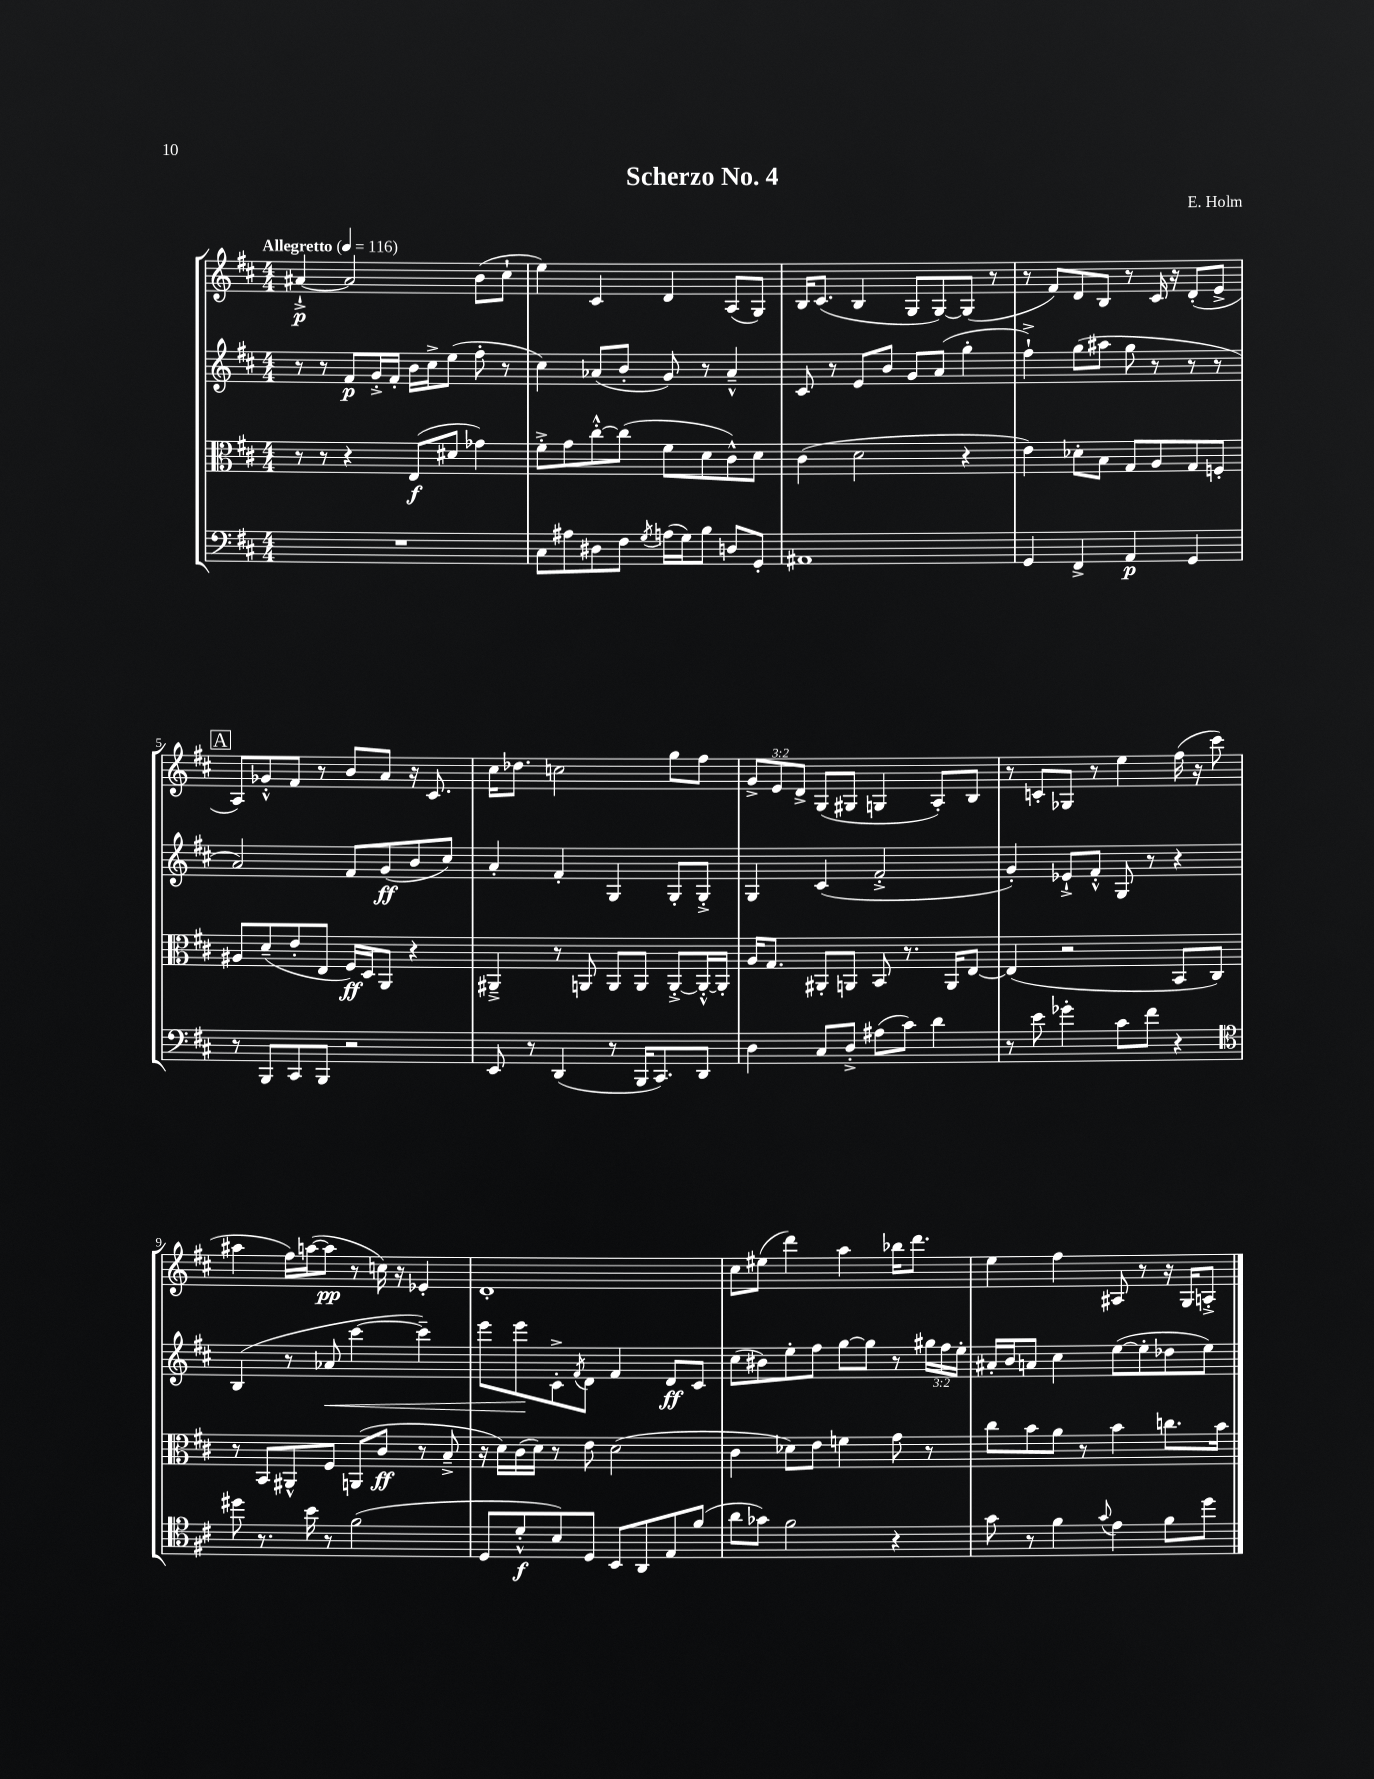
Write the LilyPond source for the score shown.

\header { title = "Scherzo No. 4" composer = "E. Holm" }
<<
\new StaffGroup <<
\new Staff = "s0" {
    \clef treble \key d \major \numericTimeSignature \time 4/4 \override Staff.TupletNumber.text = #tuplet-number::calc-fraction-text \tempo "Allegretto" 4 = 116
    ais'4~-!->\p ais'2 b'8( cis''8-! |
    e''4) cis'4 d'4 a8( g8) |
    b16 cis'8.( b4 g8 g8~) g8( r8 |
    r8 fis'8) d'8 b8 r8 cis'16 r16 d'8-.( e'8-> |
    \mark \markup { \box "A" } a8) ges'8-.-^ fis'8 r8 b'8 a'8 r16 cis'8. |
    cis''16 des''8. c''2 g''8 fis''8 |
    \tuplet 3/2 { g'8-> e'8 d'8-> } g8( gis8 g4 a8-.) b8 |
    r8 c'8-. ges8 r8 e''4 fis''16( r16 cis'''8 |
    ais''4 fis''16) a''16~( a''8\pp r8 c''16) r16 ees'4-. |
    d'1-. |
    cis''8 eis''8( d'''4) a''4 bes''16 d'''8. |
    e''4 fis''4 ais8 r8 r16 g16 a8-.-> \bar "|." |
}
\new Staff = "s1" {
    \clef treble \key d \major \numericTimeSignature \time 4/4 \override Staff.TupletNumber.text = #tuplet-number::calc-fraction-text
    r8 r8 fis'8\p g'16-.-> fis'16-. b'16 cis''16-> e''8( fis''8-. r8 |
    cis''4) aes'8( b'8-. g'8) r8 aes'4---^ |
    cis'8 r8 e'8 b'8 g'8 a'8( g''4-. |
    fis''4-!->) g''8( ais''8 g''8 r8 r8 r8 |
    \mark \markup { \box "A" } a'2) fis'8 g'8\ff( b'8 cis''8) |
    a'4-. fis'4-. g4 g8-. g8-.-> |
    g4 cis'4( fis'2-.-> |
    g'4-.) ees'8-!-> fis'8-.-^ g8 r8 r4 |
    b4( r8 aes'8\< cis'''4~ cis'''4--) |
    e'''8 e'''8\! cis'8-.-> \acciaccatura { fis'8 } d'8 fis'4 d'8\ff cis'8 |
    cis''8( bis'8) e''8-. fis''8 g''8~ g''8 r8 \tuplet 3/2 { gis''16 fis''16 e''16-. } |
    ais'16-. b'16 a'8 cis''4 e''8~( e''8-. des''8 e''8) \bar "|." |
}
\new Staff = "s2" {
    \clef alto \key d \major \numericTimeSignature \time 4/4
    r8 r8 r4 e8\f( dis'8 ges'4) |
    fis'8-.-> g'8 cis''8~-.-^ cis''8( fis'8 d'8 cis'8-^) d'8 |
    cis'4( d'2 r4 |
    e'4) des'8-. b8 g8 a8 g8 f8-. |
    \mark \markup { \box "A" } ais8 d'8--( e'8-. e8 fis16\ff) d16 a,8 r4 |
    ais,4---> r8 a,8 a,8 a,8 a,8~-.-> a,16~-.-^ a,16-. |
    a16 g8. ais,8-. a,8 b,8 r8. a,16 e8~ |
    e4( r2 b,8 cis8) |
    r8 b,8 ais,8-^ fis8 a,8( cis'8\ff r8 b8---> |
    r16 d'16) cis'16( d'16) r8 e'8 d'2( |
    cis'4 des'8) e'8 f'4 g'8 r8 |
    cis''8 b'8 a'8 r8 b'4 c''8. b'16 \bar "|." |
}
\new Staff = "s3" {
    \clef bass \key d \major \numericTimeSignature \time 4/4
    R1 |
    cis8 ais8 dis8 fis8 \acciaccatura { g8 } a16( g16) b8 d8 g,8-. |
    ais,1 |
    g,4 fis,4-> a,4\p g,4 |
    \mark \markup { \box "A" } r8 b,,8 cis,8 b,,8 r2 |
    e,8 r8 d,4( r8 b,,16 cis,8.) d,8 |
    d4 cis8 d8-.-> ais8( cis'8) d'4 |
    r8 e'8 ges'4-. cis'8 fis'8 r4 |
    \clef tenor dis''8 r8. b'16 r8 fis'2( |
    d8 d'8-.-^\f b8) d8 b,8 a,8 e8 fis'8( |
    a'8 ges'8) fis'2 r4 |
    g'8 r8 fis'4 \appoggiatura { g'8 } e'4 fis'8 d''8 \bar "|." |
}
>>
>>
